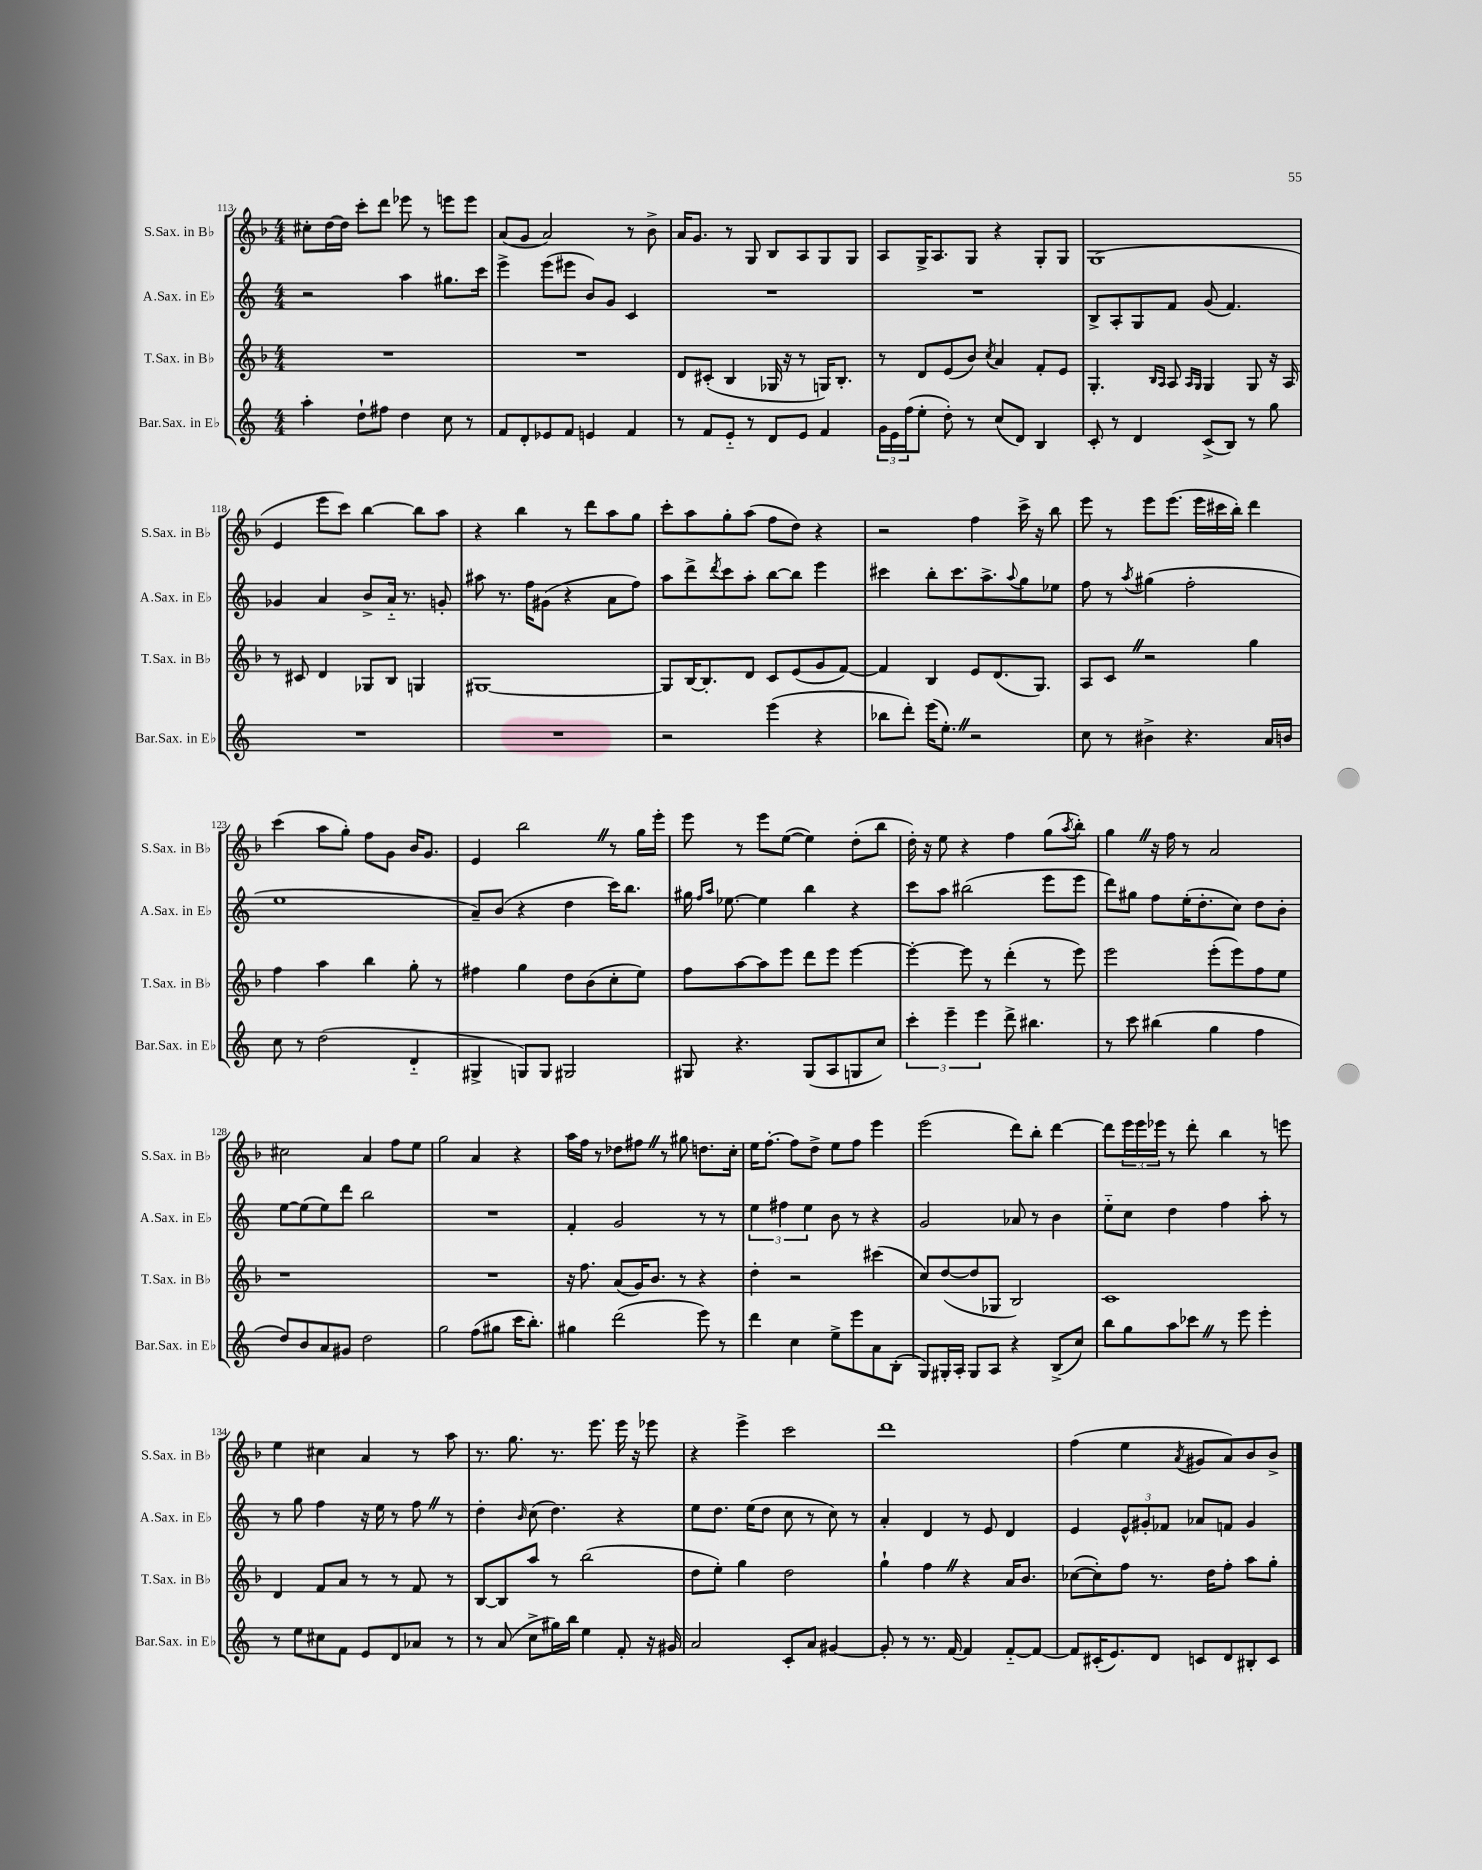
<<
\new StaffGroup <<
\new Staff = "s0" \with { instrumentName = "S.Sax. in Bb" shortInstrumentName = "S.Sax. in Bb" } {
    \clef treble \key f \major \numericTimeSignature \time 4/4
    cis''8-. d''16~ d''16 c'''8-. d'''8 ees'''8 r8 e'''8 e'''8 |
    a'8( g'8 a'2) r8 bes'8-> |
    a'16 g'8. r8 g8 bes8 a8 g8 g8 |
    a8 g16-> a8. g8 r4 g8-. g8 |
    g1( |
    e'4 e'''8 c'''8) bes''4~ bes''8 a''8 |
    r4 bes''4 r8 d'''8 a''8 g''8 |
    c'''8-. a''8 g''8-. a''8( f''8 d''8) r4 |
    r2 f''4 c'''16-> r16 bes''8 |
    e'''8 r8 e'''8 e'''8.( e'''16 cis'''16 bes''16-.) d'''4 |
    c'''4( a''8 g''8-.) f''8 g'8 bes'16 g'8. |
    e'4 bes''2 \once \override BreathingSign.text = \markup { \musicglyph "scripts.caesura.straight" } \breathe r8 g''16 e'''16-. |
    e'''8 r8 e'''8 e''8~( e''4) d''8-.( bes''8 |
    d''16-.) r16 e''8 r4 f''4 g''8( \acciaccatura { a''8 } bes''8-.) |
    g''4 \once \override BreathingSign.text = \markup { \musicglyph "scripts.caesura.straight" } \breathe r16 f''16 r8 a'2 |
    cis''2 a'4 f''8 e''8 |
    g''2 a'4 r4 |
    a''16 f''16 r8 des''8 fis''8 \once \override BreathingSign.text = \markup { \musicglyph "scripts.caesura.straight" } \breathe r8 gis''8 d''8. c''16-. |
    e''16 f''8.~-. f''8 d''8-> e''8 f''8 e'''4 |
    e'''2( d'''8) bes''8-. d'''4~ |
    d'''8 \tuplet 3/2 { e'''16 e'''16 ees'''16 } r8 d'''8-. bes''4 r8 e'''8 |
    e''4 cis''4 a'4 r8 a''8 |
    r8. g''8. r8. e'''8. e'''16 r16 ees'''8 |
    r4 e'''4-> c'''2 |
    d'''1 |
    f''4( e''4 \acciaccatura { a'8 } gis'8 a'8) bes'8 bes'8-> \bar "|." |
}
\new Staff = "s1" \with { instrumentName = "A.Sax. in Eb" shortInstrumentName = "A.Sax. in Eb" } {
    \clef treble \key c \major \numericTimeSignature \time 4/4
    r2 a''4 gis''8. c'''16 |
    e'''4-> e'''8( eis'''8 b'8) g'8 c'4 |
    R1 |
    R1 |
    b8-> a8-. g8 f'8 g'8( f'4.) |
    ges'4 a'4 b'8-> a'16-_ r8. g'8-. |
    ais''8 r8. f''16 gis'8( r4 a'8 f''8) |
    a''8 d'''8-> \acciaccatura { d'''8 } c'''8 a''8-. b''8~ b''8 e'''4 |
    cis'''4 b''8-. cis'''8. a''8.-> \appoggiatura { a''8 } g''8 ees''8 |
    f''8 r8 \acciaccatura { a''8 } gis''4( f''2-. |
    e''1 |
    a'8--) b'8( r4 d''4 c'''16) b''8. |
    gis''16 \grace { f''16 a''16 } ees''8.~ ees''4 b''4 r4 |
    c'''8 a''8 bis''2( e'''8 e'''8 |
    d'''8) gis''8 f''8 e''16-.( d''8.-. c''8) d''8 b'8-. |
    e''8~ e''8( e''8) d'''8 b''2 |
    R1 |
    f'4-. g'2 r8 r8 |
    \tuplet 3/2 { e''4 fis''4 e''4 } b'8 r8 r4 |
    g'2 aes'8 r8 b'4 |
    e''8-_ c''8 d''4 f''4 a''8-. r8 |
    r8 g''8 f''4 r16 e''16 r8 f''8 \once \override BreathingSign.text = \markup { \musicglyph "scripts.caesura.straight" } \breathe r8 |
    d''4-. \grace { b'16 } c''8( d''4.) r4 |
    e''8 d''8. e''16( d''8 c''8 r8 c''8) r8 |
    a'4-. d'4 r8 e'8 d'4 |
    e'4 \tuplet 3/2 { e'8-^ gis'8-. fes'8 } aes'8 f'8 gis'4 \bar "|." |
}
\new Staff = "s2" \with { instrumentName = "T.Sax. in Bb" shortInstrumentName = "T.Sax. in Bb" } {
    \clef treble \key f \major \numericTimeSignature \time 4/4
    R1 |
    R1 |
    d'8 cis'8-.( bes4 ges16 r16 r8 g16) bes8.-. |
    r8 d'8 e'8( bes'8) \acciaccatura { c''8 } a'4 f'8-. e'8 |
    g4.-. \grace { bes16 a16 } a8 \grace { a16 g16 } g4 g8 r16 a16 |
    r8 cis'8 d'4 ges8 bes8 g4 |
    gis1~ |
    gis8 bes16~ bes8.-. d'8 c'8 e'8( g'8 f'8~) |
    f'4 bes4 e'8 d'8.( g8.) |
    a8 c'8 \once \override BreathingSign.text = \markup { \musicglyph "scripts.caesura.straight" } \breathe r2 g''4 |
    f''4 a''4 bes''4 g''8-. r8 |
    fis''4 g''4 d''8 bes'8( c''8-. e''8) |
    f''8 a''8~ a''8 e'''8 d'''8 e'''8 e'''4~ |
    e'''4~-. e'''8 r8 d'''4-.( r8 e'''8) |
    e'''2 e'''8-.( e'''8) f''8 e''8 |
    r1 |
    R1 |
    r16 f''8. a'8( g'16) bes'8. r8 r4 |
    d''4-. r2 cis'''4( |
    c''8) d''8~( d''8 ges8 bes2) |
    c'1 |
    d'4 f'8 a'8 r8 r8 f'8 r8 |
    bes8~ bes8 a''8 r8 bes''2( |
    d''8 e''8-.) g''4 d''2 |
    g''4-! f''4 \once \override BreathingSign.text = \markup { \musicglyph "scripts.caesura.straight" } \breathe r4 a'16 bes'8. |
    ces''8~( ces''8-.) f''8 r8. d''16 f''8-. a''8 g''8-. \bar "|." |
}
\new Staff = "s3" \with { instrumentName = "Bar.Sax. in Eb" shortInstrumentName = "Bar.Sax. in Eb" } {
    \clef treble \key c \major \numericTimeSignature \time 4/4
    a''4-. d''8-! fis''8 d''4 c''8 r8 |
    f'8 d'8-. ees'8 f'8 e'4 f'4 |
    r8 f'8 e'8-_ r8 d'8 e'8 f'4 |
    \tuplet 3/2 { g'16 e'16 f''16( } e''8-. d''8-.) r8 c''8( d'8) b4 |
    c'8-. r8 d'4 c'8->( b8) r8 g''8 |
    R1 |
    R1 |
    r2 e'''4( r4 |
    bes''8 d'''8-.) e'''16( e''8.-.) \once \override BreathingSign.text = \markup { \musicglyph "scripts.caesura.straight" } \breathe r2 |
    c''8 r8 bis'4-> r4. a'16 b'16 |
    c''8 r8 d''2( d'4-_ |
    gis4-> g8) g8 gis2 |
    gis8 r4. gis8( a8 g8 c''8) |
    \tuplet 3/2 { c'''4-. e'''4-- e'''4 } d'''8-> bis''4. |
    r8 c'''8 bis''4( g''4 f''4 |
    d''8) b'8 a'8 gis'8 d''2 |
    g''2 f''8( gis''8 c'''16 b''8.-.) |
    gis''4 d'''2( e'''8) r8 |
    d'''4 c''4 e''8-> e'''8 a'8 b8-.( |
    g8) gis16-. a16-. gis8 a8 r4 b8->( c''8) |
    b''8 g''8 a''8 ces'''8 \once \override BreathingSign.text = \markup { \musicglyph "scripts.caesura.straight" } \breathe r8 e'''8 e'''4-. |
    r8 e''8 cis''8 f'8 e'8 d'8 aes'8 r8 |
    r8 a'8( c''8-> gis''16) b''16 e''4 f'8-. r16 gis'16 |
    a'2 c'8-. a'8 gis'4~ |
    gis'8-. r8 r8. f'16~ f'4 f'8~-_ f'8~ |
    f'8 cis'16-.( e'8.) d'8 c'8 d'8 bis8-. c'8 \bar "|." |
}
>>
>>
\layout { \context { \Score currentBarNumber = #113 } }
